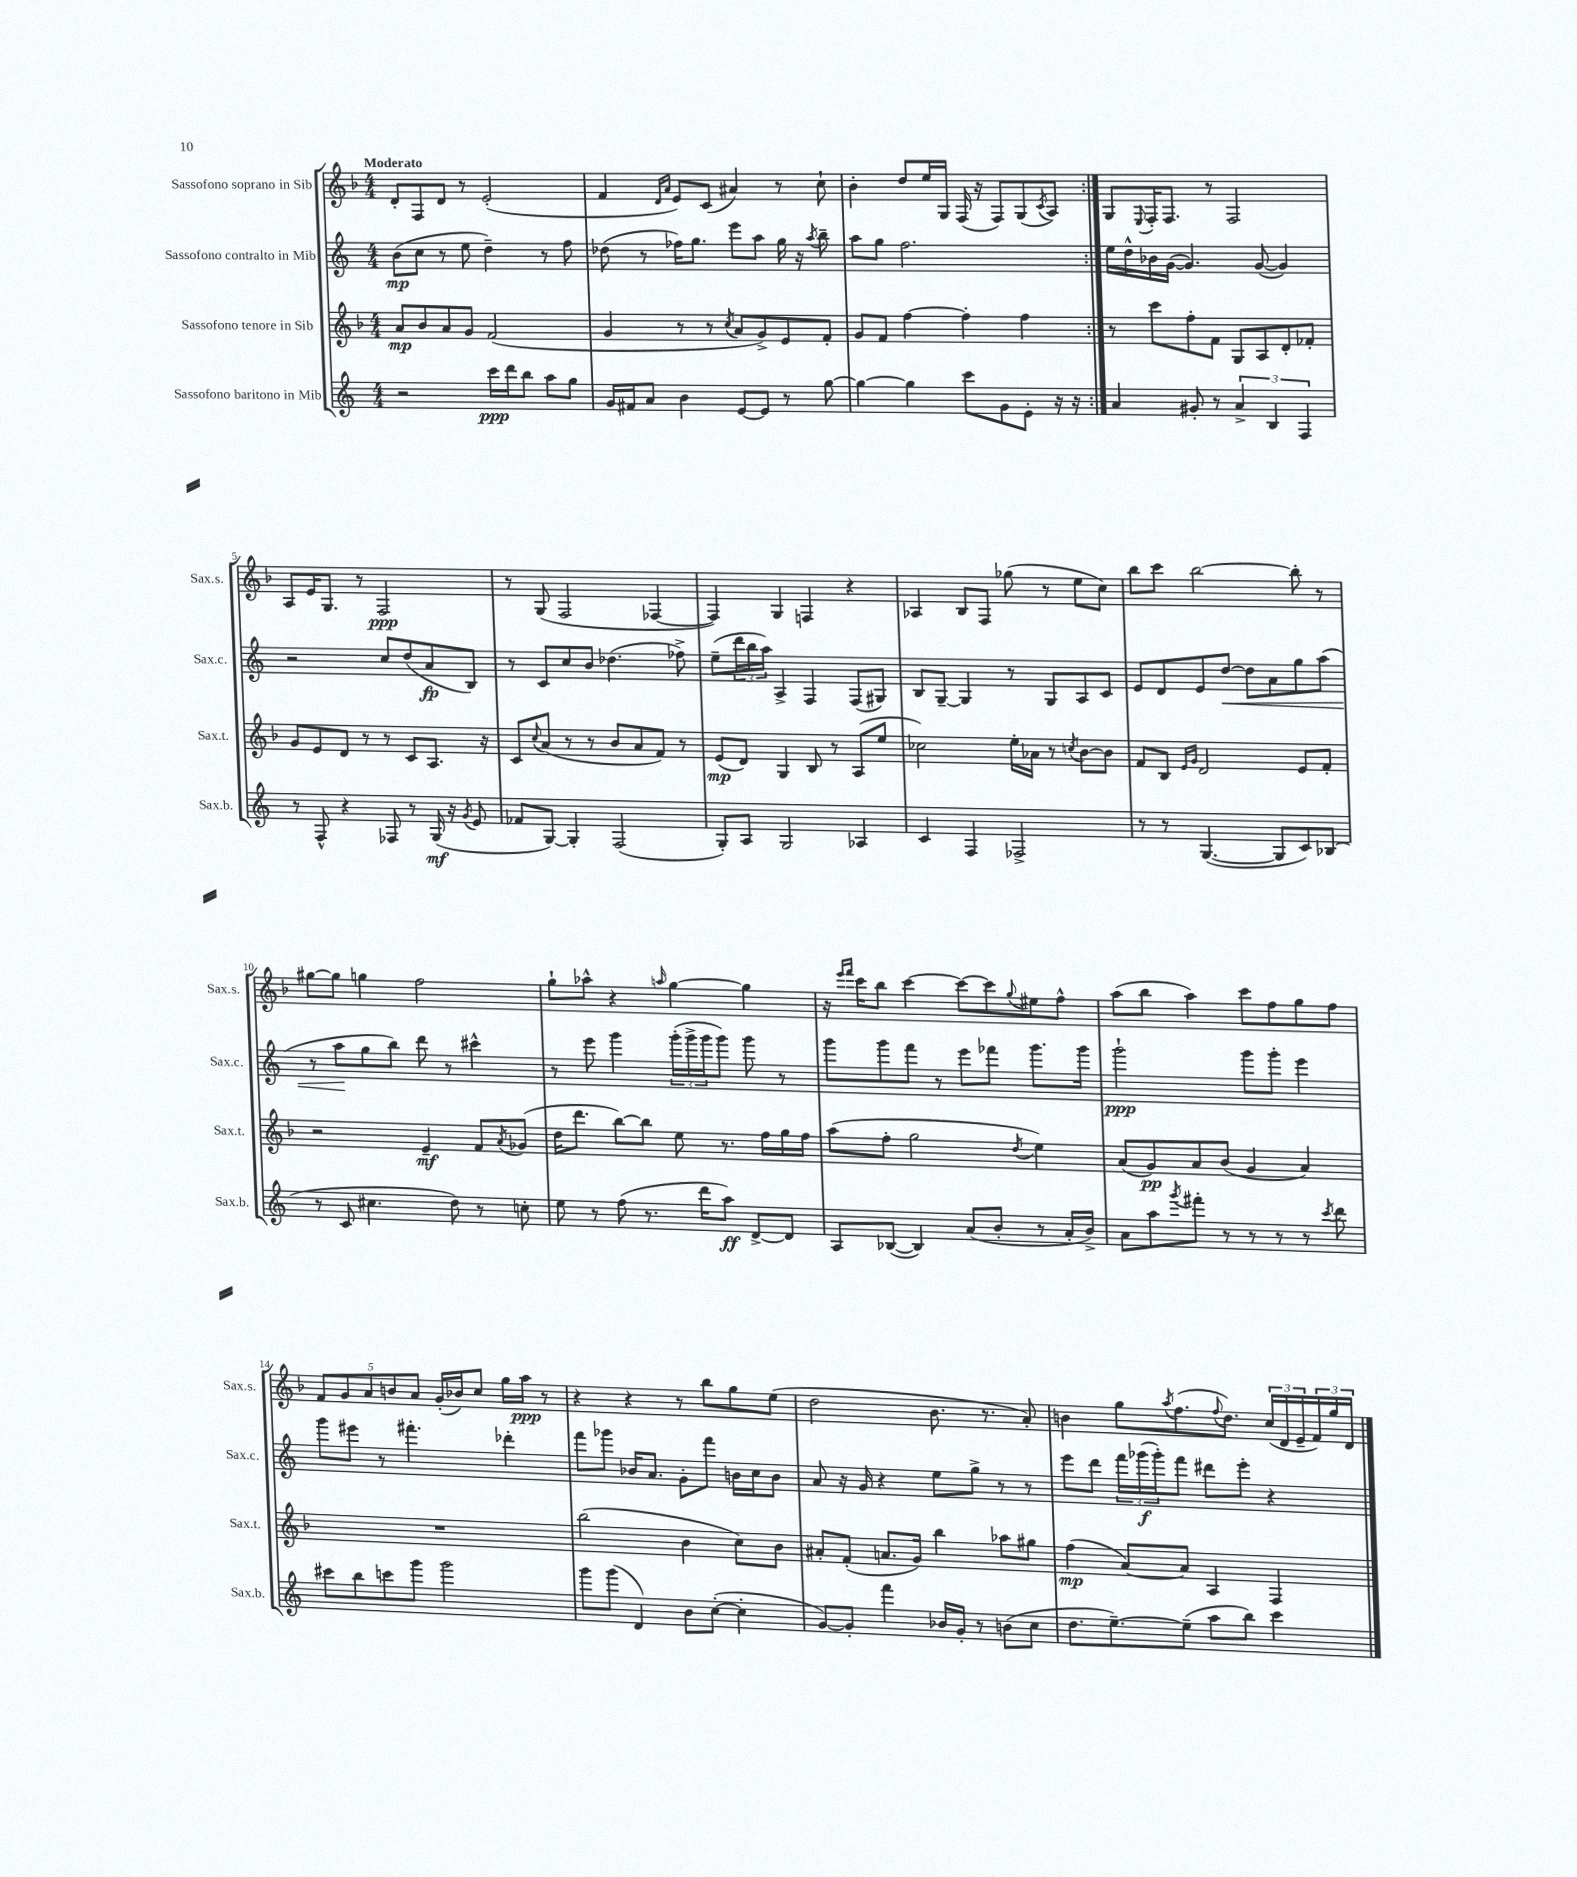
<<
\new StaffGroup <<
\new Staff = "s0" \with { instrumentName = "Sassofono soprano in Sib" shortInstrumentName = "Sax.s." } {
    \clef treble \key f \major \numericTimeSignature \time 4/4 \tempo "Moderato"
    \repeat volta 2 { d'8-. f8 d'8 r8 e'2-.( |
    f'4 \grace { d'16 a'16 } e'8) c'8( ais'4) r8 c''8-! |
    bes'4-. d''8 e''16 g16 f16( r16 f8) g8( \acciaccatura { c'8 } a8) | }
    g8 \appoggiatura { e8 } f16-. f8. r8 f2 |
    a8 e'16 g8. r8 f2\ppp |
    r8 g8( f2 fes4~ |
    fes4) g4 f4 r4 |
    aes4 bes8 f8 ges''8( r8 e''8 c''8) |
    bes''8 c'''8 bes''2~ bes''8-. r8 |
    gis''8~ gis''8 g''4 f''2 |
    g''8-! aes''8-^ r4 \grace { a''16 } g''4~ g''4 |
    r16 \grace { e'''16 f'''16 } c'''16 bes''8 c'''4~ c'''8~ c'''8 \appoggiatura { g''8 } eis''8 f''8-^ |
    a''8( bes''8 a''4) c'''8 f''8 g''8 f''8 |
    \tuplet 5/4 { f'8 g'8 a'8 b'8 a'8 } g'16-.( bes'16) c''8 g''16 a''16\ppp r8 |
    r4 r4 r8 bes''8 g''8 e''8( |
    d''2 bes'8. r8. a'8-.) |
    b'4 g''8 \acciaccatura { a''8 } f''8.( \appoggiatura { f''8 } d''8.) \tuplet 3/2 { c''16( d'16 e'16-- } \tuplet 3/2 { f'16) g''16 d'16 } \bar "|." |
}
\new Staff = "s1" \with { instrumentName = "Sassofono contralto in Mib" shortInstrumentName = "Sax.c." } {
    \clef treble \key c \major \numericTimeSignature \time 4/4
    \repeat volta 2 { b'8\mp( c''8 r8 e''8 d''4--) r8 f''8 |
    des''8( r8 fes''16) g''8. e'''8 a''8 g''16 r16 \acciaccatura { a''8 } b''8-- |
    a''8 g''8 f''2. | }
    e''16 d''16-^ bes'16 g'16~( g'4.) g'8~( g'4) |
    r2 c''8 d''8( a'8\fp b8) |
    r8 c'8 c''8 b'8 des''4.( fes''8->) |
    e''8--( \tuplet 3/2 { d'''16 b''16 a''16) } a4-> f4 f8( gis8) |
    b8 g8~-- g4 r8 g8 a8 c'8 |
    e'8 d'8 e'8 d''8~\< d''8 a'8 g''8 a''8( |
    r8 a''8\! g''8 b''8) d'''8 r8 cis'''4-^ |
    r8 e'''8 g'''4 \tuplet 3/2 { g'''16-.( g'''16-> g'''16 } g'''8) g'''8 r8 |
    g'''8 g'''8 f'''8 r8 e'''8 fes'''8 g'''8. g'''16 |
    g'''2-!\ppp g'''8 g'''8-. e'''4 |
    g'''8 eis'''8 r8 fis'''4.-. des'''4-. |
    f'''8 ges'''8 bes'16 a'8. g'8-. f'''8 b'16 c''16 b'8 |
    a'8 r16 g'16 r4 e''8 g''8-> r8 r8 |
    e'''8 d'''8 \tuplet 3/2 { f'''16 ges'''16\f( ges'''16-.) } f'''8 dis'''8 e'''8-. r4 \bar "|." |
}
\new Staff = "s2" \with { instrumentName = "Sassofono tenore in Sib" shortInstrumentName = "Sax.t." } {
    \clef treble \key f \major \numericTimeSignature \time 4/4
    \repeat volta 2 { a'8\mp bes'8 a'8 g'8 f'2( |
    g'4 r8 r8 \acciaccatura { c''8 } a'8 g'8->) e'8 f'8-. |
    g'8 f'8 f''4~ f''4-. f''4 | }
    r8 c'''8 f''8-. f'8 g8 a8 d'8-. fes'8-. |
    g'8 e'8 d'8 r8 r8 c'8 a8. r16 |
    c'8 \appoggiatura { c''8 } a'8( r8 r8 bes'8 a'8 f'8) r8 |
    e'8\mp( d'8) g4 bes8 r8 a8( e''8 |
    ces''2) e''16-. aes'16 r8 \acciaccatura { c''8 } bes'8~ bes'8 |
    f'8 bes8 \grace { e'16 g'16 } d'2 e'8 f'8-. |
    r2 e'4--\mf f'8 \acciaccatura { a'8 } ges'8( |
    d''16 d'''8. bes''8~) bes''8 e''8 r8. f''16 g''16 f''16 |
    a''8( f''8-. g''2 \acciaccatura { d''8 } e''4) |
    a'8( g'8\pp) a'8 bes'8( g'4 a'4) |
    R1 |
    bes''2( bes'4 c''8) bes'8 |
    ais'8-. f'8-.( a'8. g'16) bes''4 aes''8 gis''8 |
    f''4\mp( a'8~) a'8 a4 f4 \bar "|." |
}
\new Staff = "s3" \with { instrumentName = "Sassofono baritono in Mib" shortInstrumentName = "Sax.b." } {
    \clef treble \key c \major \numericTimeSignature \time 4/4
    \repeat volta 2 { r2 c'''16\ppp d'''16 b''8 a''8 g''8 |
    g'16 fis'16 a'8 b'4 e'8~ e'8 r8 g''8~ |
    g''4~ g''4 c'''8 g'8 e'8-. r16 r16 | }
    a'4 gis'8-. r8 \tuplet 3/2 { a'4-> b4 f4 } |
    r8 f8-^ r4 fes8 r8 g16\mf( r16 \acciaccatura { g'8 } e'8 |
    fes'8 g8~) g4-. f2( |
    g8-.) a8 g2 aes4 |
    c'4 f4 fes2-> |
    r8 r8 g4.~( g8 c'8) bes8( |
    r8 c'8 cis''4. d''8) r8 c''8-. |
    e''8 r8 f''8( r8. d'''16 a''8\ff) d'8~-> d'8 |
    a8 bes8~( bes4) a'8( b'8-. r8 a'16-. b'16->) |
    a'8 a''8 \acciaccatura { g'''8 } fis'''8-. r8 r8 r8 r8 \acciaccatura { c'''8 } d'''8 |
    cis'''8 b''8 c'''8 g'''8 g'''2 |
    g'''8 g'''8( d'4) b'8 c''8~-.( c''4-. |
    g'8~) g'8-. f'''4 bes'16 g'16-. r8 b'8( c''8 |
    d''8. e''8.~--) e''8--( a''8 b''8) c'''4 \bar "|." |
}
>>
>>
